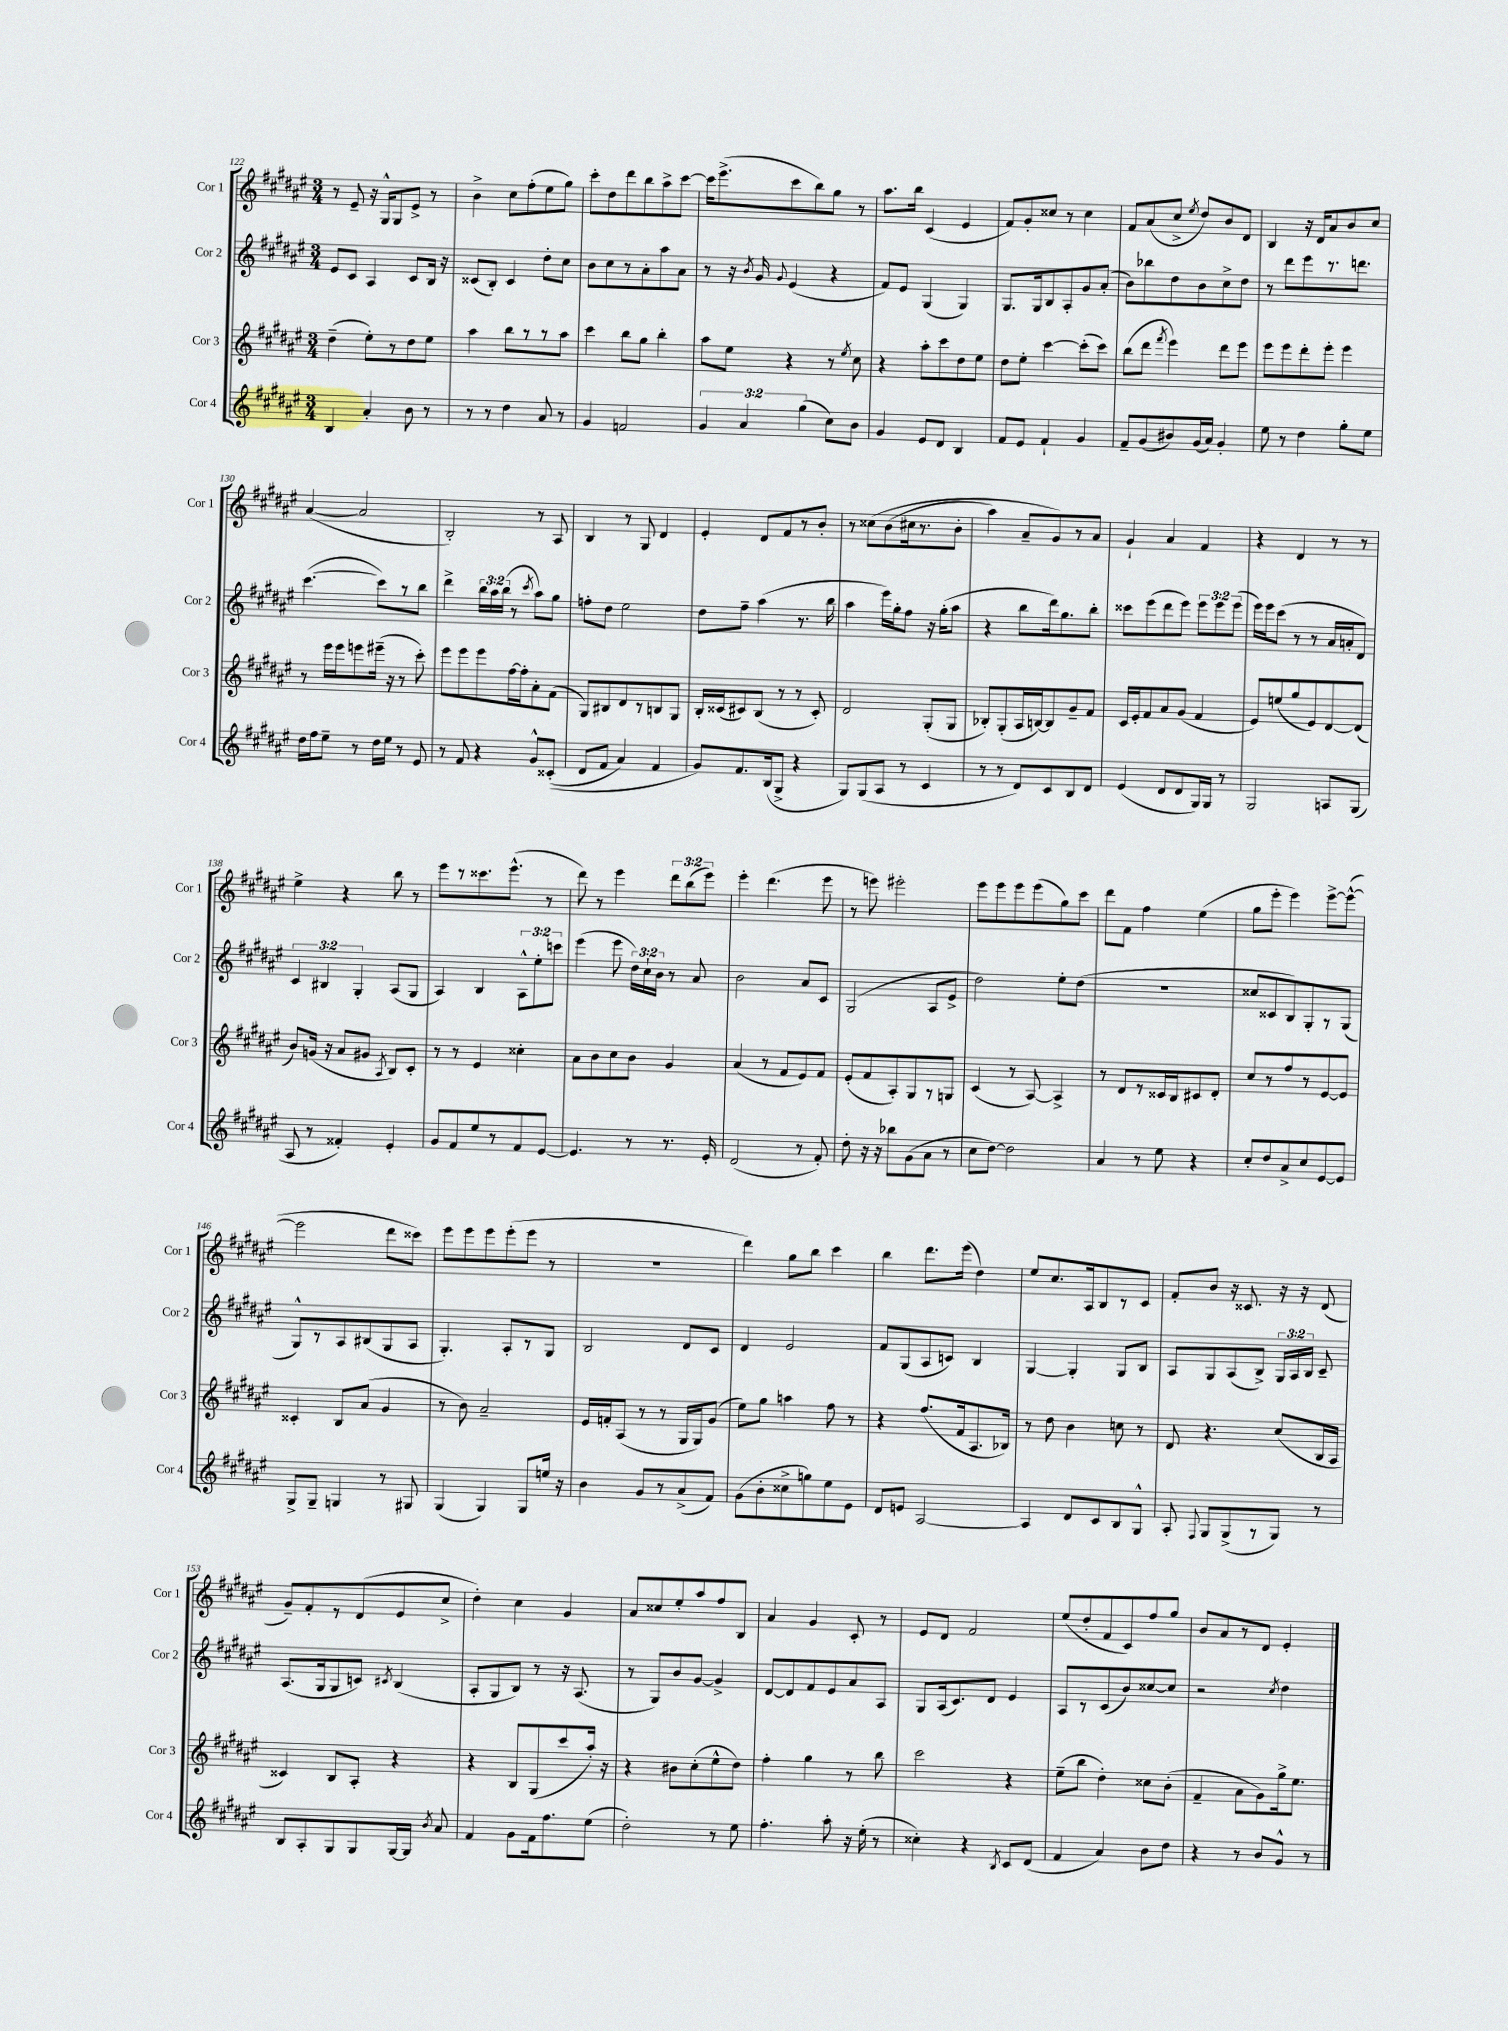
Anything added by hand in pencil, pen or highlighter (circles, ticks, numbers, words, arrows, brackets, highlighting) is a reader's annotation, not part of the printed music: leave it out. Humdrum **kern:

**kern	**kern	**kern	**kern
*part4	*part3	*part2	*part1
*staff4	*staff3	*staff2	*staff1
*I"Cor 4	*I"Cor 3	*I"Cor 2	*I"Cor 1
*I'Cor 4	*I'Cor 3	*I'Cor 2	*I'Cor 1
*clefG2	*clefG2	*clefG2	*clefG2
*k[f#c#g#d#a#e#]	*k[f#c#g#d#a#e#]	*k[f#c#g#d#a#e#]	*k[f#c#g#d#a#e#]
*M3/4	*M3/4	*M3/4	*M3/4
=122	=122	=122	=122
4B/	(4dd#~\	8e#/L	8r
.	.	8c#/J	8e#~/
4a#'/	8ee#'\L)	4A#/	16r
.	.	.	16G#^^/KL
.	8r	.	8G#/
8b\	8dd#\	8c#/L	8e#^/J
8r	8ee#\J	16B/Jk	8r
.	.	16r	.
=123	=123	=123	=123
8r	4aa#\	(8c##X/L	4b^\
8r	.	8B'/J)	.
4dd#\	8bb\L	4c##/	8cc#\L
.	8r	.	(8ff#'\
8a#/	8r	8dd#'\L	8ee#\
8r	8aa#\J	8cc#\J	8gg#\J)
=124	=124	=124	=124
4g#/	4ccc#\	8b\L	8ccc#'\L
.	.	8cc#\	8dd#\
2fn/	8bb\L	8r	8ddd#\
.	8gg#\J	8a#'\	8bb\
.	4bb'\	8aa#\	8aa#^\
.	.	8a#\J	[8ccc#\J
=125	=125	=125	=125
6g#/	8aa#\L	8r	16ccc#\KL]
.	.	.	(8.eee#^\
.	8ee#\J	16r	.
6a#/	.	.	.
.	.	8qb/	.
.	.	16g#/	.
.	.	8qqg#/	.
.	4r	(4e#/	8ccc#\
(6gg#\	.	.	.
.	.	.	8bb\)
8cc#\L)	8r	4r	8gg#\J
.	8qee#/	.	.
8b\J	8cc#\	.	8r
=126	=126	=126	=126
4g#/	4r	8f#/L)	8.aa#\L
.	.	8e#/J	.
.	.	.	16bb\Jk
8e#/L	8aa#'\L	(4G#/	(4c#/
8d#/J	8ccc#\	.	.
4B/	8dd#\	4G#/)	4e#/
.	8ee#\J	.	.
=127	=127	=127	=127
8f#/L	8dd#\L	8.G#/L	8f#/L)
8e#/J	8ee#'\J	.	8g#'/
.	.	16G#/k	.
4f#`/	[4ccc#\	8B/	8cc##X/J
.	.	8A#'/	8r
4g#/	(8ccc#'\L]	8g#/	4cc##\
.	8ccc#\J)	(8a#'/J	.
=128	=128	=128	=128
8f#~/L	(8bb\L	8b\L)	8f#/L
(8g#/	8ddd#\J	8bb-X\	(8a#/
.	8qfff#/	.	.
8b#X/)	4eee#\)	8dd#\	8cc#^/J
.	.	.	8qee#/
(16g#/L	.	8b\	8dd#/L)
16a#/JJ)	.	.	.
4g#'/	8ddd#\L	8cc#^\	8b/
.	8eee#\J	8dd#\J	8d#/J
=129	=129	=129	=129
8ee#\	8eee#\L	8r	4B/
8r	8eee#\	8ddd#\L	.
4dd#\	8ddd#'\	8eee#\	16r
.	.	.	16d#/KL
.	8eee#'\J	8.r	8a#/
8gg#'\L	4eee#\	.	8b/
.	.	8.dddn\J	.
8ee#\J	.	.	8cc#/J
!!LO:LB:g=z
=130	=130	=130	=130
16dd#\LL	8r	([4.ccc#\	([4a#/
16ff#\J	.	.	.
8ee#~\J	16eee#\LL	.	.
.	16eee#\J	.	.
8r	8eeen\	.	2a#/]
16dd#\LL	(16eee#X~\Jk	8ccc#\L])	.
16ee#\JJ	16r	.	.
8r	8r	8r	.
8e#/	8ccc#'\)	8bb\J	.
=131	=131	=131	=131
8r	8eee#\L	4ddd#^\	2B'/)
8f#/	8eee#\	.	.
4r	8eee#\	24bb\LL	.
.	.	24aa#\	.
.	.	(24bb\JJ	.
.	[16ff#\L	8r	.
.	16ff#'\J]	.	.
.	.	8qccc#/	.
8g#^^/L	8a#'\	8aa#\L)	8r
((8c##X'/J	(8f#\J	8gg#\J	8A#/
=132	=132	=132	=132
8d#/L	8G#/L)	8ffn'\L	4B/
8f#/J	8B#X/	8dd#\J	.
4a#/)	8d#/	2ee#\	8r
.	8r	.	8G#/
4f#/	8Bn/	.	4d#/
.	8G#/J	.	.
=133	=133	=133	=133
8g#/L)	16B'/LL	8dd#\L	4e#'/
.	(16c##X/J	.	.
8.f#/	8c#X/)	8ff#~\J	.
.	(8B/J	(4aa#\	8d#/L
(16B/k	.	.	.
8G#^/J	8r	.	8f#/
4r	8r	8.r	8r
.	8c#'/)	.	8b'/J
.	.	16bb\	.
=134	=134	=134	=134
8G#/L)	2d#/	4aa#\	8r
(8G#/	.	.	(8cc##X\L
8A#/J	.	16eee#\LL)	(8b\
.	.	16gg#'\J	.
8r	.	8ff#\J	16cc#X\k
.	.	.	8.r
4c#/	(8G#'/L	16r	.
.	.	(16gg#'\KL	.
.	8G#/J	8aa#\J	8b'\J
=135	=135	=135	=135
8r	8B-X'/L)	4r	4aa#\)
8r	(8G#'/	.	.
8d#/L)	16A#/L	8bb\L	8a#~/L
.	[16Bn/J)	.	.
8c#/	8B/]	16ddd#\k)	8g#/)
.	.	8.gg#\	.
8B/	8g#~/	.	8r
8d#/J	8f#/J	8bb'\J	8a#/J
=136	=136	=136	=136
(4e#/	16c#/LL	8ccc##X\L	4g#`/
.	16e#'/J	.	.
.	8f#/	(8eee#\	.
8d#/L	8a#/	8ddd#\	4a#/
8d#/	(8g#/J	8eee#\J)	.
16G#/L)	4f#/	12eee#\L	4f#/
16G#/JJ	.	.	.
.	.	12eee#\	.
8r	.	.	.
.	.	(12eee#\J	.
=137	=137	=137	=137
2G#/	8e#/L)	16eee#\LL)	4r
.	.	16eee#\J	.
.	(8een/	(8ccc#\J	.
.	8gg#/	8r	4d#/
.	8e#/)	8r	.
8An/L	[8d#/	16a#/LL	8r
.	.	16an'/J	.
(8G#/J	(8d#/J]	8d#/J)	8r
!!LO:LB:g=z
=138	=138	=138	=138
8A#/	8b/L)	6c#/	4ee#^\
8r	(16gn/Jk	.	.
.	.	6B#X/	.
.	16r	.	.
4f##X'/)	8a#/L	.	4r
.	.	6G#'/	.
.	8g#X/J	.	.
.	8qA#/	.	.
4e#'/	8B/L)	(8A#/L	8bb\
.	8c#'/J	8G#/J	8r
=139	=139	=139	=139
8g#/L	8r	4A#/)	8eee#\L
8f#/	8r	.	8r
8ee#/	4e#/	4B/	8.ccc##X\
8r	.	.	.
.	.	.	(8.eee#^^\J
8f#/	4cc##X'\	12A#^^\L	.
.	.	12ee#'\	.
[8e#/J	.	.	8r
.	.	12cccn\J	.
=140	=140	=140	=140
4.e#/]	8a#\L	(4eee#\	8ddd#\)
.	8b\	.	8r
.	8cc#\	8eee#\	4eee#\
8r	8b\J	24dd#\LL)	.
.	.	24cc#`\	.
.	.	24b\JJ	.
8.r	4g#/	8r	12ddd#\L
.	.	.	(12bb\
.	.	8a#/	.
.	.	.	12eee#\J)
16e#'/	.	.	.
=141	=141	=141	=141
(2d#/	(4a#/	2b\	4eee#'\
.	8r	.	(4.ddd#\
.	8f#/L	.	.
8r	8e#/)	8a#/L	.
8f#'/)	8f#/J	8c#/J	8eee#\
=142	=142	=142	=142
8dd#'\	(8e#'/L	(2G#/	8r
16r	8f#/	.	8eeen\)
16r	.	.	.
8bb-X\L	8A#'/)	.	2eee#X'\
(8g#\	8G#/	.	.
8a#\J	8r	8A#/L	.
8r	8Gn/J	8e#^/J	.
=143	=143	=143	=143
8cc#\L	(4c#/	2dd#\)	8eee#\L
[8dd#\J)	.	.	8eee#\
2dd#\]	8r	.	8eee#\
.	[8A#/)	.	(8eee#\
.	4A#^/]	8ee#'\L	8gg#\)
.	.	(8dd#\J	8ccc#\J
=144	=144	=144	=144
4a#/	8r	2.r	8ddd#\L
.	8d#/L	.	8f#\J
8r	8r	.	4ff#\
8ee#\	16c##X/L	.	.
.	16B/J	.	.
4r	8c#X/	.	(4ee#\
.	8d#'/J	.	.
=145	=145	=145	=145
8cc#'/L	8cc#/L	8cc##X/L	8gg#\L
8dd#/	8r	8c##X/	8eee#'\J
8a#^/	8ff#/	8B/)	4eee#\)
8cc#/	8r	8G#'/	.
[8e#/	[8e#/	8r	[8eee#^\L
8e#/J]	8e#/J]	(8G#/J	(8eee#^^\J_
!!LO:LB:g=z
=146	=146	=146	=146
8G#^/L	4c##X'/	8G#^^/L)	2eee#\]
8G#~/J	.	8r	.
4Gn/	8B/L	8A#/	.
.	(8a#/J	(8B#X/	.
8r	4g#/	8G#/	8ddd#\L
8G#X/	.	8A#/J	8ccc##X\J)
=147	=147	=147	=147
(4G#/	8r	4.G#'/)	8eee#\L
.	8b\)	.	8eee#\
4G#/)	2a#~/	.	8eee#\
.	.	8A#'/L	(8eee#'\
8G#/L	.	8r	8eee#\J
16een/Jk	.	8G#/J	8r
16r	.	.	.
=148	=148	=148	=148
4b\	16e#/LL	2B/	2.r
.	16fn'/J	.	.
.	(8A#/J	.	.
8g#/L	8r	.	.
8r	8r	.	.
(8a#^/	16G#/LL	8d#/L	.
.	16G#/J)	.	.
8f#/J)	(8g#/J	8c#/J	.
=149	=149	=149	=149
(8g#\L	8ee#\L)	4d#/	4ddd#\)
8b'\	8gg#\J	.	.
8cc##X^\	4aan\	2e#/	8gg#\L
8ggn\)	.	.	8bb\J
8ee#\	8ff#\	.	4ccc#\
8e#\J	8r	.	.
=150	=150	=150	=150
8d#/L	4r	8f#/L	4bb\
8en/J	.	(8G#/	.
[2A#/	(8.ff#/L	8A#/	8.ddd#\L
.	.	8cn/J)	.
.	16f#/k	.	(16eee#\Jk
.	8.A#/	4B/	4dd#\)
.	16B-X/Jk)	.	.
=151	=151	=151	=151
4A#/]	8r	[4G#/	8ee#/L
.	8dd#\	.	8.cc#/
8d#/L	4b\	4G#'/]	.
.	.	.	16A#/k
8c#/	.	.	8B/
8B/	8ccn\	8G#/L	8r
8G#^^/J	8r	8B/J	8c#/J
=152	=152	=152	=152
8A#'/	8d#/	8A#/L	8f#'/L
8qqF#/	.	.	.
8G#/L	4.r	8G#/	8b/J
(8G#^/	.	(8A#/	16r
.	.	.	8.c##X/
8r	.	8B^/J)	.
8G#/J)	(8cc#/L	24G#/LL	16r
.	.	24A#/	.
.	.	.	16r
.	.	24B/JJ	.
8r	16B/L	8c#~/	(8d#/
.	16A#/JJ	.	.
!!LO:LB:g=z
=153	=153	=153	=153
8B/L	4c##X/)	(8.A#/L	8g#~/L)
8A#'/	.	.	8f#'/
.	.	16G#/k	.
8G#/	8B/L	8G#/	8r
8G#/	8A#'/J	8cn/J)	(8d#/
.	.	8qc#X/	.
[16G#/L	4r	(4B/	8e#/
16G#/JJ]	.	.	.
8qb/	.	.	.
8a#/	.	.	8cc#^/J
=154	=154	=154	=154
4f#/	4r	8A#'/L	4dd#'\)
.	.	8G#/	.
8g#\L	8B/L	8B/J)	4cc#\
16f#\k	(8G#/	8r	.
8.ff#\	.	.	.
.	8ccc#/	16r	4g#/
.	.	(8.A#/	.
(8ee#\J	16aa#'/Jk)	.	.
.	16r	.	.
=155	=155	=155	=155
2dd#'\)	4r	8r	8a#/L
.	.	8G#/L)	8cc##X/
.	8b#X\L	8b/	8ee#'/
.	(8cc#'\	[8g#/J	8aa#/
8r	8ee#^^\	4g#^/]	8ff#/
8ee#\	8dd#\J)	.	8B/J
=156	=156	=156	=156
4.ff#'\	4ff#'\	[8d#/L	4a#/
.	.	8d#/]	.
.	4gg#\	8f#/	4g#/
8aa#'\	.	8e#/	.
16r	8r	8a#/	8c#'/
(16ee#'\	.	.	.
8r	8bb\	8A#/J	8r
=157	=157	=157	=157
4cc##X'\)	2ccc#\	8G#/L	8e#/L
.	.	(16A#/k	8d#/J
.	.	8.c#/)	.
4r	.	.	2f#/
.	.	8d#/J	.
8qB/	.	.	.
8c#/L	4r	4e#/	.
(8d#/J	.	.	.
=158	=158	=158	=158
4f#/	(8ee#~\L	8A#/L	(8ee#/L
.	8bb\J	8r	8dd#'/
4a#/)	4dd#'\)	(8c#/	8f#/
.	.	8b/)	8c#/)
8b\L	8cc##X\L	[8cc##X/	8ff#/
8dd#\J	(8b'\J	8cc##/J]	8gg#/J
=159	=159	=159	=159
4r	4f#~/	2r	8b/L
.	.	.	8a#/
8r	8a#\L	.	8r
8b/L	8g#\)	.	8d#/J
.	.	8qcc#/	.
8g#^^/J	16gg#^\k	4dd#\	4e#'/
.	8.ee#\J	.	.
8r	.	.	.
==	==	==	==
*-	*-	*-	*-
